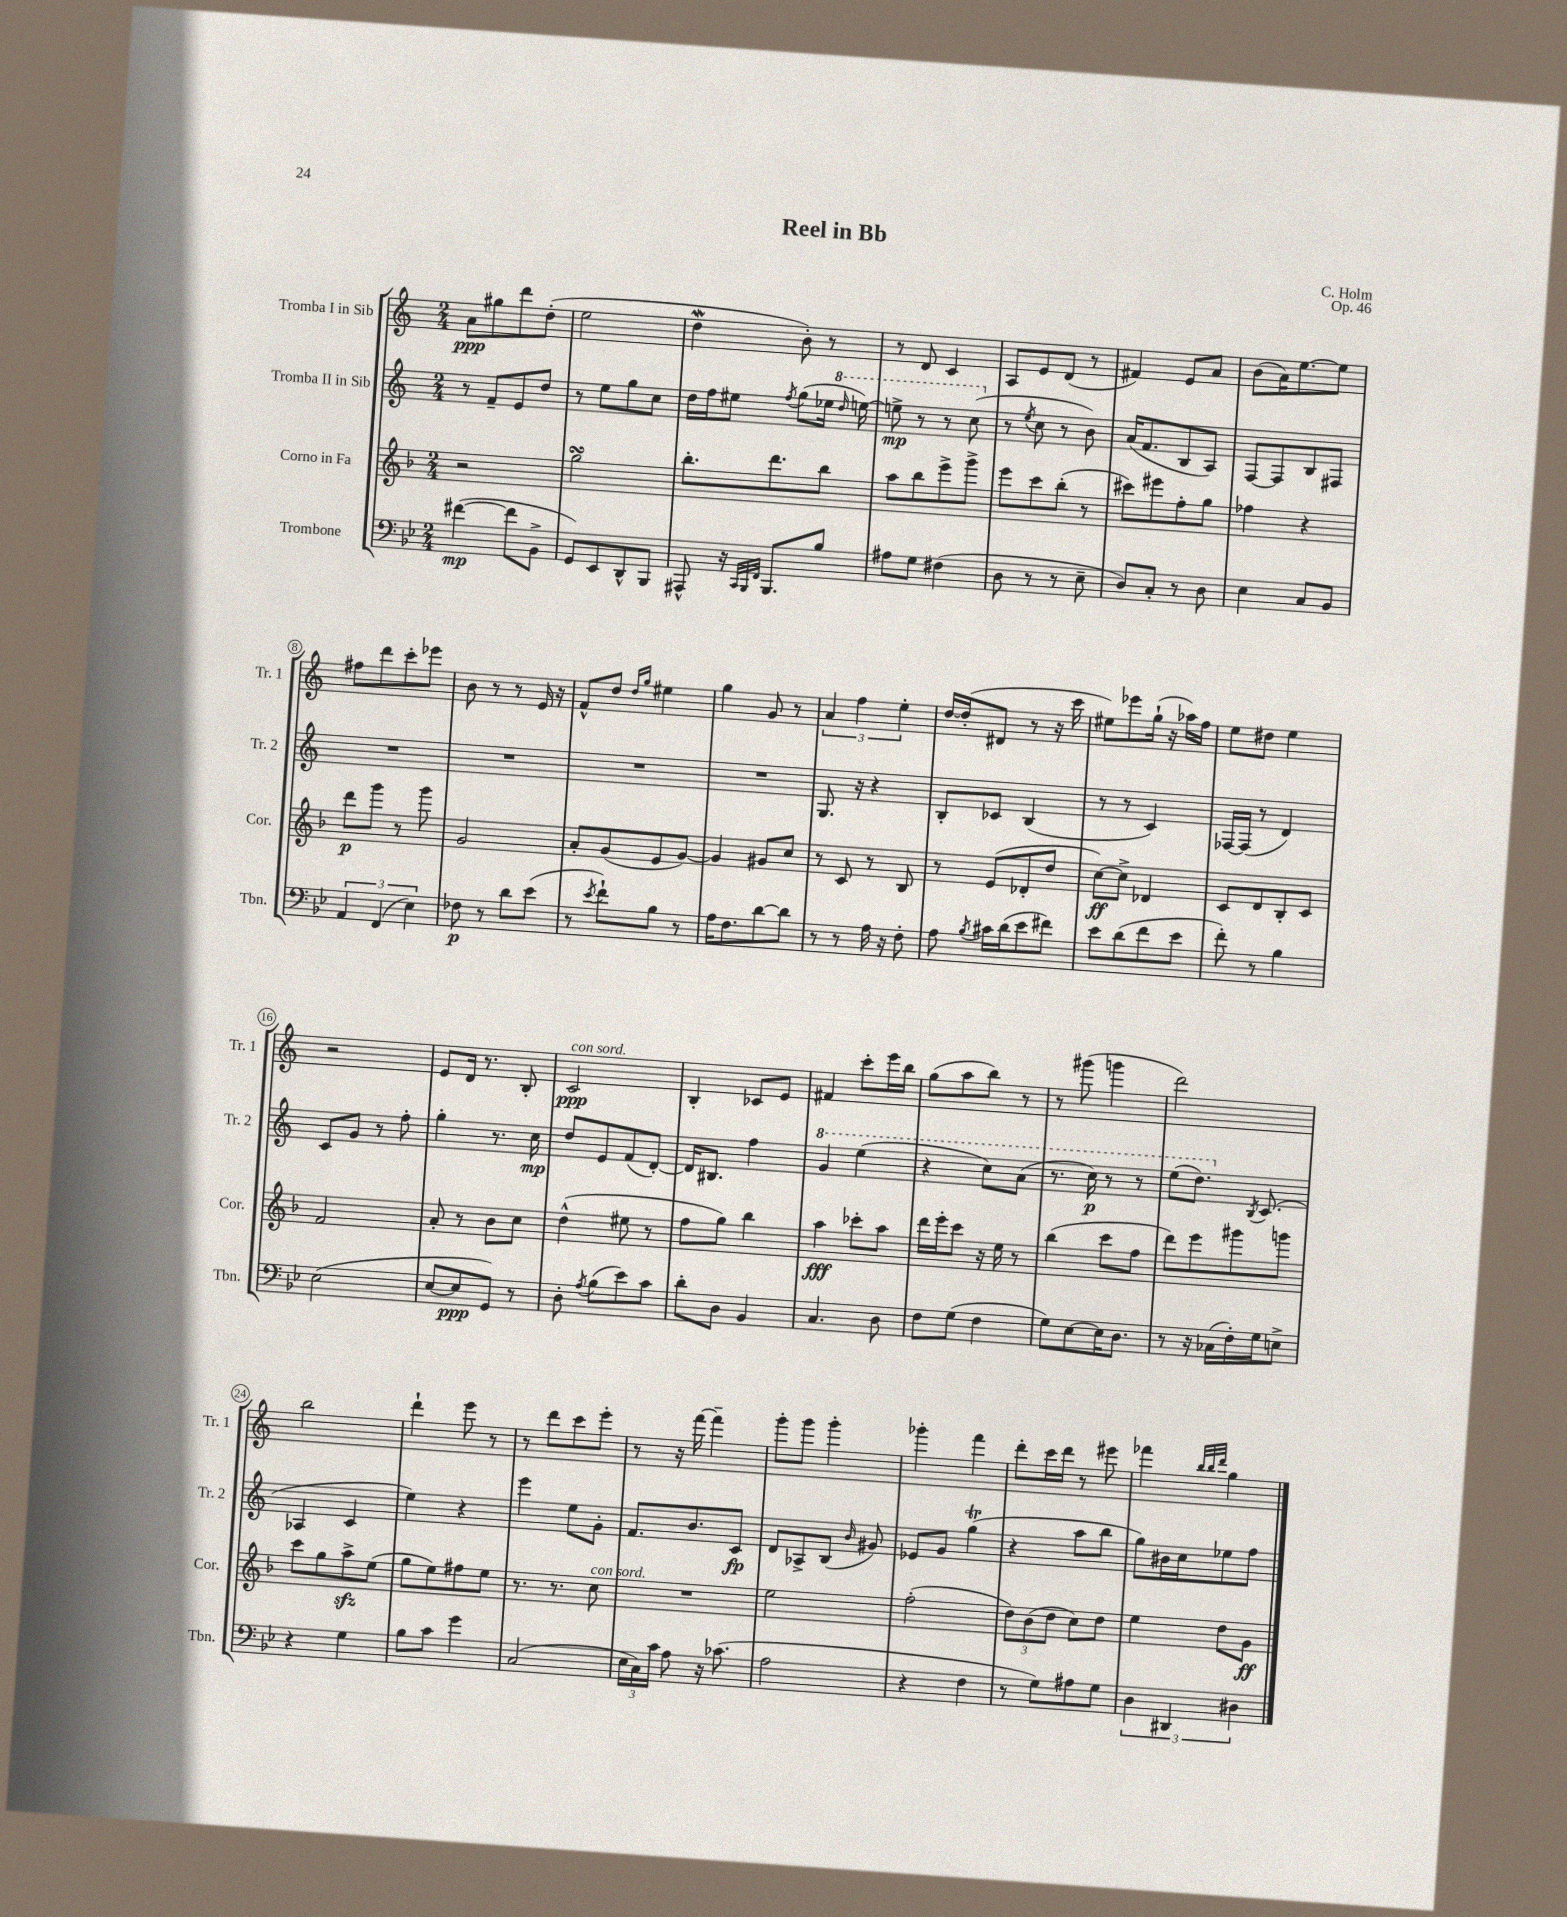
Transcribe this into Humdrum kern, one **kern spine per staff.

**kern	**kern	**kern	**kern
*staff4	*staff3	*staff2	*staff1
*clefF4	*clefG2	*clefG2	*clefG2
*k[b-e-]	*k[b-]	*k[]	*k[]
*M2/4	*M2/4	*M2/4	*M2/4
([4f#	2r	8r	8a
.	.	8f~	8gg#
8f#]	.	8e	8ddd
8BB-^	.	8dd	(8dd'
=	=	=	=
8GG)	2gg	8r	2ee
8EE-	.	8ee	.
8DD^^	.	8gg	.
8BBB-	.	8cc	.
=	=	=	=
8AAA#^^	8.bb-'	16dd	4dd
.	.	16ff	.
16r	.	8ee#	.
32qqCC	.	.	.
32qqBBB-	.	.	.
32qqFF	.	.	.
8.BBB-	8.ddd	.	.
.	.	8qff	.
.	.	(8gg	8b')
8B-	8bb-	16ee-	8r
.	.	16qqddd	.
.	.	[16eee)	.
=	=	=	=
8A#	8aa	8eee^]	8r
8G	8bb-	8r	8d
(4F#	8eee^	8r	4c
.	8ggg^	(8ccc	.
=	=	=	=
8D	8eee	8r	8A
.	.	8qee	.
8r	8ccc	8cc	8e
8r	(8bb-'	8r	(8d
8E-~	8r	8b)	8r
=	=	=	=
8D)	8ccc#)	(16a	4f#)
.	.	8.f	.
8C'	8eee#	.	.
8r	8ff'	8B	8e
8D	8gg	8A)	8a
=	=	=	=
4E-	4ff-	[8F	(8b
.	.	8F]	16a)
.	.	.	[8.ee
8C	4r	8B	.
8BB-	.	8F#	8ee]
=	=	=	=
6AA	8ddd	2r	8ff#
.	8ggg	.	8ddd
(6FF	.	.	.
.	8r	.	8ccc'
6E-)	.	.	.
.	8ggg	.	8eee-
=	=	=	=
8F-	2g	2r	8b
8r	.	.	8r
8d	.	.	8r
(8e-	.	.	16e
.	.	.	16r
=	=	=	=
8r	8a'	2r	8f^^
8qe-	.	.	.
8f`)	(8g	.	8dd
.	.	.	16qqdd
.	.	.	16qqgg
8B-	8e	.	4ee#
8r	[8g)	.	.
=	=	=	=
16A	4g]	2r	4gg
8.F	.	.	.
[8d	8g#	.	8g
8d]	8cc	.	8r
=	=	=	=
8r	8r	8.G	6a
8r	8c	.	.
.	.	.	6ff
.	.	16r	.
16A	8r	4r	.
16r	.	.	.
.	.	.	6ee'
8F'	8B-	.	.
=	=	=	=
8A	8r	8B'	[16dd
.	.	.	(16dd']
8qB-	.	.	.
16c#	(8e	8c-	8d#
(16d	.	.	.
8e-	8d-'	(4B	8r
8f#)	8dd	.	16r
.	.	.	16ccc
=	=	=	=
8e-	[8cc)	8r	8ee#)
(8d	8cc^]	8r	8eee-
8f	4d-	4c)	(16gg`
.	.	.	16r
8e-	.	.	16aa-)
.	.	.	16ff
=	=	=	=
8f')	8c	[16F-	8ee
.	.	(16F-]	.
8r	8d	8r	8dd#
4B-	8B-'	4d)	4ee
.	8c	.	.
=	=	=	=
(2E-	2f	8c	2r
.	.	8g	.
.	.	8r	.
.	.	8ff'	.
=	=	=	=
[8E-	8a'	4gg'	8e
8E-]	8r	.	16d
.	.	.	8.r
8GG)	8b-	8.r	.
8r	8cc	.	8B'
.	.	16cc	.
=	=	=	=
8D'	(4dd^^	8dd	2c
8qA	.	.	.
(8B-	.	8e	.
8e-)	8ee#	(8f	.
8c	8r	[8d')	.
=	=	=	=
8d'	8ff	16d]	4B'
.	.	8.B#	.
8D	8gg)	.	.
4BB-	4bb-	4ff	8c-
.	.	.	8e
=	=	=	=
4.C	4aa	4gg	4f#
.	8ccc-'	(4eee	8ccc'
8D	8aa	.	16eee
.	.	.	16bb
=	=	=	=
8F	16ddd	4r	(8gg
.	16eee'	.	.
(8G	8ccc	.	8aa
4F	16r	8ccc)	8bb)
.	16ee	.	.
.	8r	(8aa	8r
=	=	=	=
8G)	(4bb-	8.r	8r
[8E-	.	.	(8ggg#
.	.	16ccc)	.
16E-]	8ccc	8r	4ggg
8.D	.	.	.
.	8ff	8r	.
=	=	=	=
8r	8ddd)	(8eee	2ddd)
16r	8eee	8.ddd)	.
(16C-	.	.	.
16F')	8ggg#	.	.
.	.	8qB	.
16G	.	(8.c	.
8E^	8ggg	.	.
=	=	=	=
4r	8ccc	4A-	2bb
.	8gg	.	.
4G	8aa^	4c	.
.	(8ee	.	.
=	=	=	=
8B-	8gg	4ee)	4ddd`
8c	8ee)	.	.
4g	8ff#	4r	8eee
.	8ee	.	8r
=	=	=	=
(2C	8.r	4eee	8r
.	.	.	8ddd
.	8.r	.	.
.	.	8ee	8ccc
.	8cc	8g'	8eee'
=	=	=	=
24E-	2r	8.f	8r
24C)	.	.	.
24c	.	.	.
8A	.	.	16r
.	.	8.b	[16fff
16r	.	.	4fff~]
(8.c-	.	.	.
.	.	8c	.
=	=	=	=
2A	2ee	8d	8ggg'
.	.	8A-^	8ggg
.	.	(8B	4ggg'
.	.	16qqb	.
.	.	8g#)	.
=	=	=	=
4r	(2ff'	8e-	4ggg-'
.	.	8g	.
4F	.	(4gg	4fff
=	=	=	=
8r	12dd)	4r	8ddd'
.	(12b-	.	.
8G)	.	.	16ccc
.	12dd	.	.
.	.	.	16ddd
8A#	8cc)	8aa	8r
8G	8dd	8bb	8eee#
=	=	=	=
6D	4ee	8gg)	4fff-
.	.	16b#	.
6DD#	.	.	.
.	.	16cc	.
.	.	.	32qqbb
.	.	.	32qqbb
.	.	.	32qqddd
.	8dd	8ee-	4gg
6D#	.	.	.
.	8g	8ff	.
==	==	==	==
*-	*-	*-	*-
